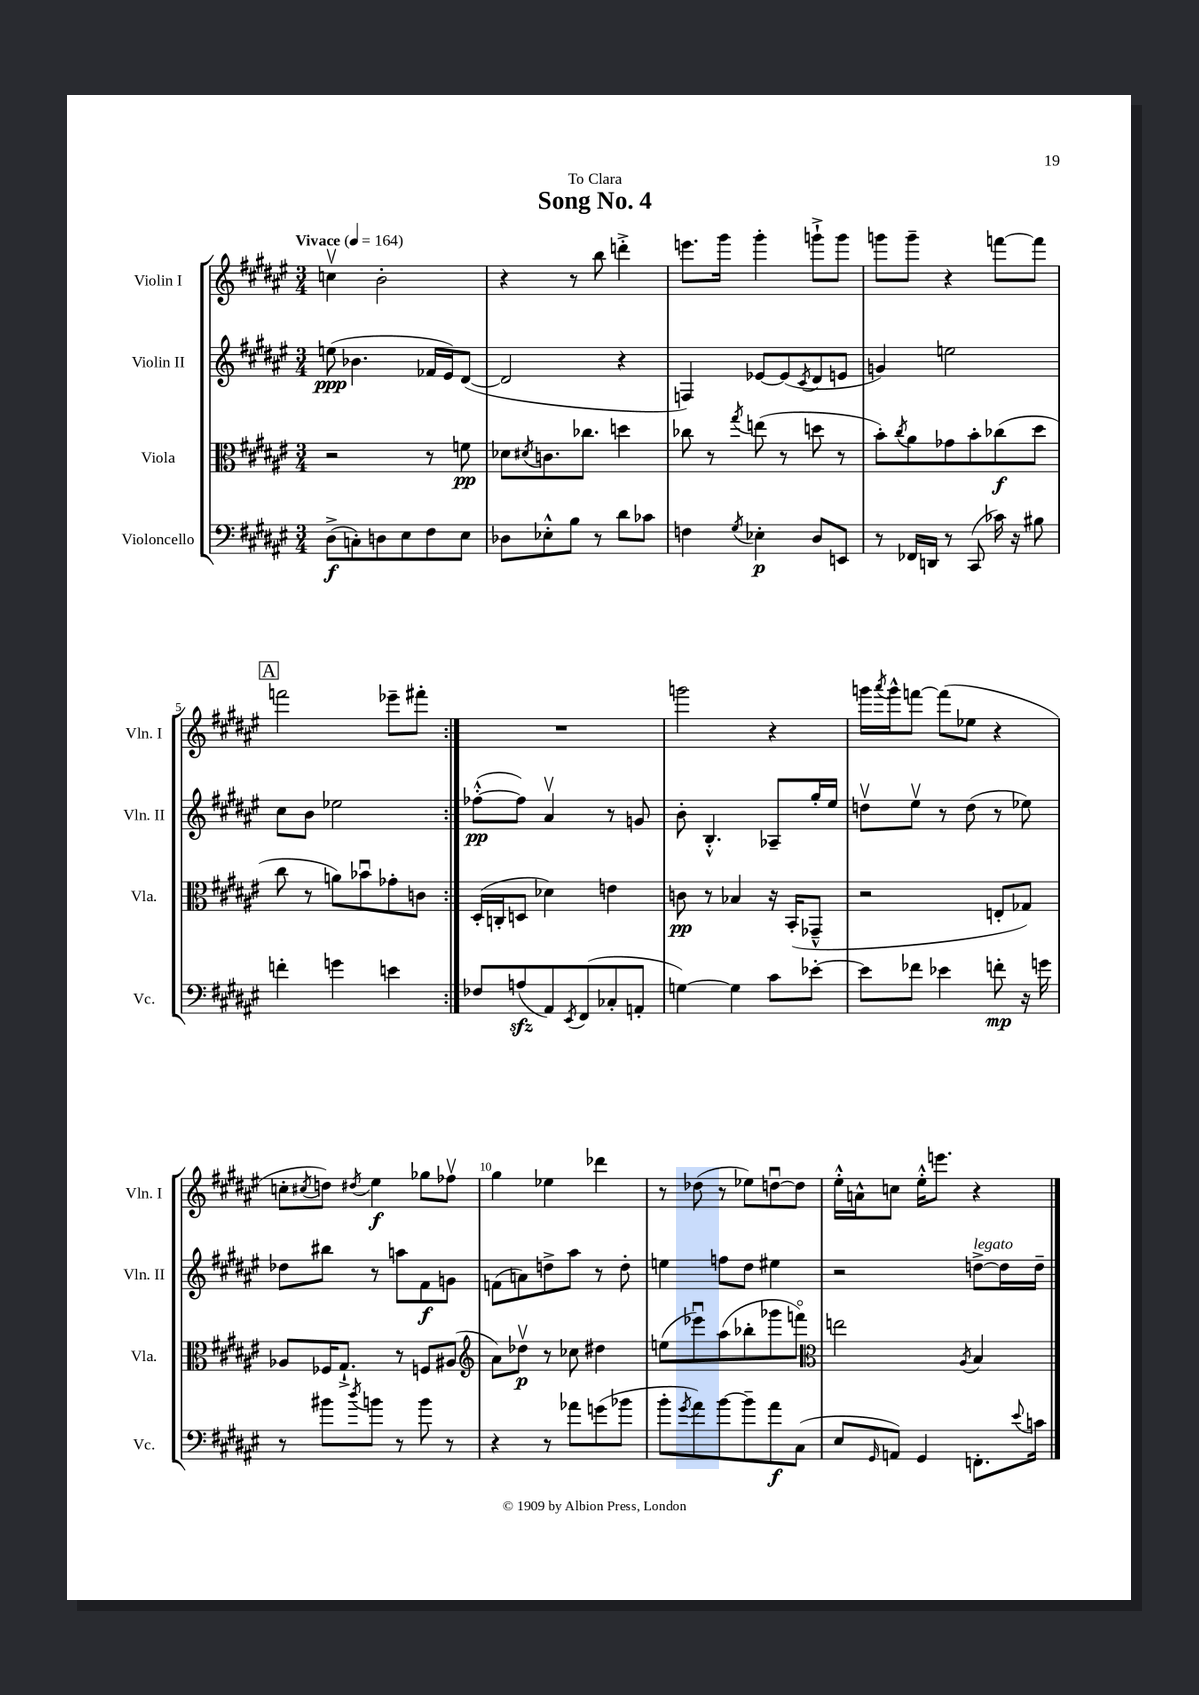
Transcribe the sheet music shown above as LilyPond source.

\header { title = "Song No. 4" dedication = "To Clara" }
<<
\new StaffGroup <<
\new Staff = "s0" \with { instrumentName = "Violin I" shortInstrumentName = "Vln. I" } {
    \clef treble \key fis \major \numericTimeSignature \time 3/4 \tempo "Vivace" 4 = 164
    \repeat volta 2 { c''4\upbow b'2-. |
    r4 r8 b''8 d'''4-.-> |
    e'''8. gis'''16 gis'''4-. g'''8-!-> g'''8 |
    g'''8 g'''8-- r4 f'''8~ f'''8 |
    \mark \markup { \box "A" } f'''2 ees'''8-- fis'''8-. | }
    R2. |
    g'''2 r4 |
    g'''16 \acciaccatura { ais'''8 } g'''16-^ f'''8~ f'''8( ees''8 r4 |
    c''8-. \acciaccatura { cis''8 } d''8) \acciaccatura { dis''8 } eis''4\f ges''8 fes''8\upbow |
    gis''4 ees''4 des'''4 |
    r8 des''8( r8 ees''8) d''8~\downbow d''8 |
    eis''16-.-^ a'16-^ c''8 eis''16-.-^ e'''8. r4 \bar "|." |
}
\new Staff = "s1" \with { instrumentName = "Violin II" shortInstrumentName = "Vln. II" } {
    \clef treble \key fis \major \numericTimeSignature \time 3/4
    \repeat volta 2 { e''8\ppp( bes'4. fes'16 eis'16) dis'8~( |
    dis'2 r4 |
    f4) ees'8~ ees'8( \acciaccatura { cis'8 } dis'8 e'8 |
    g'4) e''2 |
    \mark \markup { \box "A" } cis''8 b'8 ees''2 | }
    fes''8~-.-^\pp( fes''8) ais'4\upbow r8 g'8 |
    b'8-. b4.-.-^ aes8-- gis''16-. eis''16 |
    d''8\upbow eis''8\upbow r8 d''8( r8 ees''8) |
    des''8 bis''8 r8 a''8 fis'8\f g'8 |
    f'8( a'8) d''8-> ais''8 r8 d''8-. |
    e''4 f''8 dis''8 eis''4 |
    r2 d''8~->^\markup { \italic "legato" } d''16 d''16-- \bar "|." |
}
\new Staff = "s2" \with { instrumentName = "Viola" shortInstrumentName = "Vla." } {
    \clef alto \key fis \major \numericTimeSignature \time 3/4
    \repeat volta 2 { r2 r8 f'8\pp |
    des'8 \acciaccatura { dis'8 } c'8. ces''8. d''4 |
    ces''8 r8 \acciaccatura { gis''8 } e''8( r8 d''8 r8 |
    b'8-.) \acciaccatura { cis''8 } ais'8 ges'8 b'8-. ces''8\f( dis''8 |
    \mark \markup { \box "A" } cis''8 r8 a'8) bes'8\downbow ges'8-. c'8 | }
    dis16-.( c16-. d8 des'4) e'4 |
    c'8\pp r8 bes4 r16 b,16-.( ges,8---^ |
    r2 e8-. ges8) |
    aes8 fes16 gis8.-!-> r8 f8 ais8( |
    \clef treble ais'8) des''8\upbow\p r8 ces''8 dis''4 |
    e''8( ees'''8\downbow) ais''8( bes''8-. ges'''8 f'''8\flageolet) |
    \clef alto e''2 \acciaccatura { ais8 } b4 \bar "|." |
}
\new Staff = "s3" \with { instrumentName = "Violoncello" shortInstrumentName = "Vc." } {
    \clef bass \key fis \major \numericTimeSignature \time 3/4
    \repeat volta 2 { dis8->\f( c8-.) d8 eis8 fis8 eis8 |
    des8 ees8-.-^ b8 r8 dis'8 ces'8 |
    f4 \acciaccatura { gis8 } ees4-.\p dis8 e,8 |
    r8 fes,16 d,16 r8 cis,8( ces'16) r16 bis8 |
    \mark \markup { \box "A" } f'4-. g'4 e'4 | }
    fes8 a8\sfz( ais,8) \acciaccatura { eis,8 } fis,8( ces8-. a,8-. |
    g4~) g4 cis'8 ees'8~-. |
    ees'8 fes'8 ees'4 f'8-.\mp r16 g'16 |
    r8 bis'8 \acciaccatura { dis''8 } b'8 r8 b'8 r8 |
    r4 r8 aes'8 g'8( bes'8 |
    b'8-. \acciaccatura { gis'8 } ais'8) b'8~ b'8-- ais'8\f cis8( |
    eis8 \grace { gis,16 } a,8) gis,4 f,8.-. \appoggiatura { eis'8 } c'16 \bar "|." |
}
>>
>>
\layout { \context { \Score \override BarNumber.break-visibility = ##(#f #t #t) barNumberVisibility = #(every-nth-bar-number-visible 5) } }
